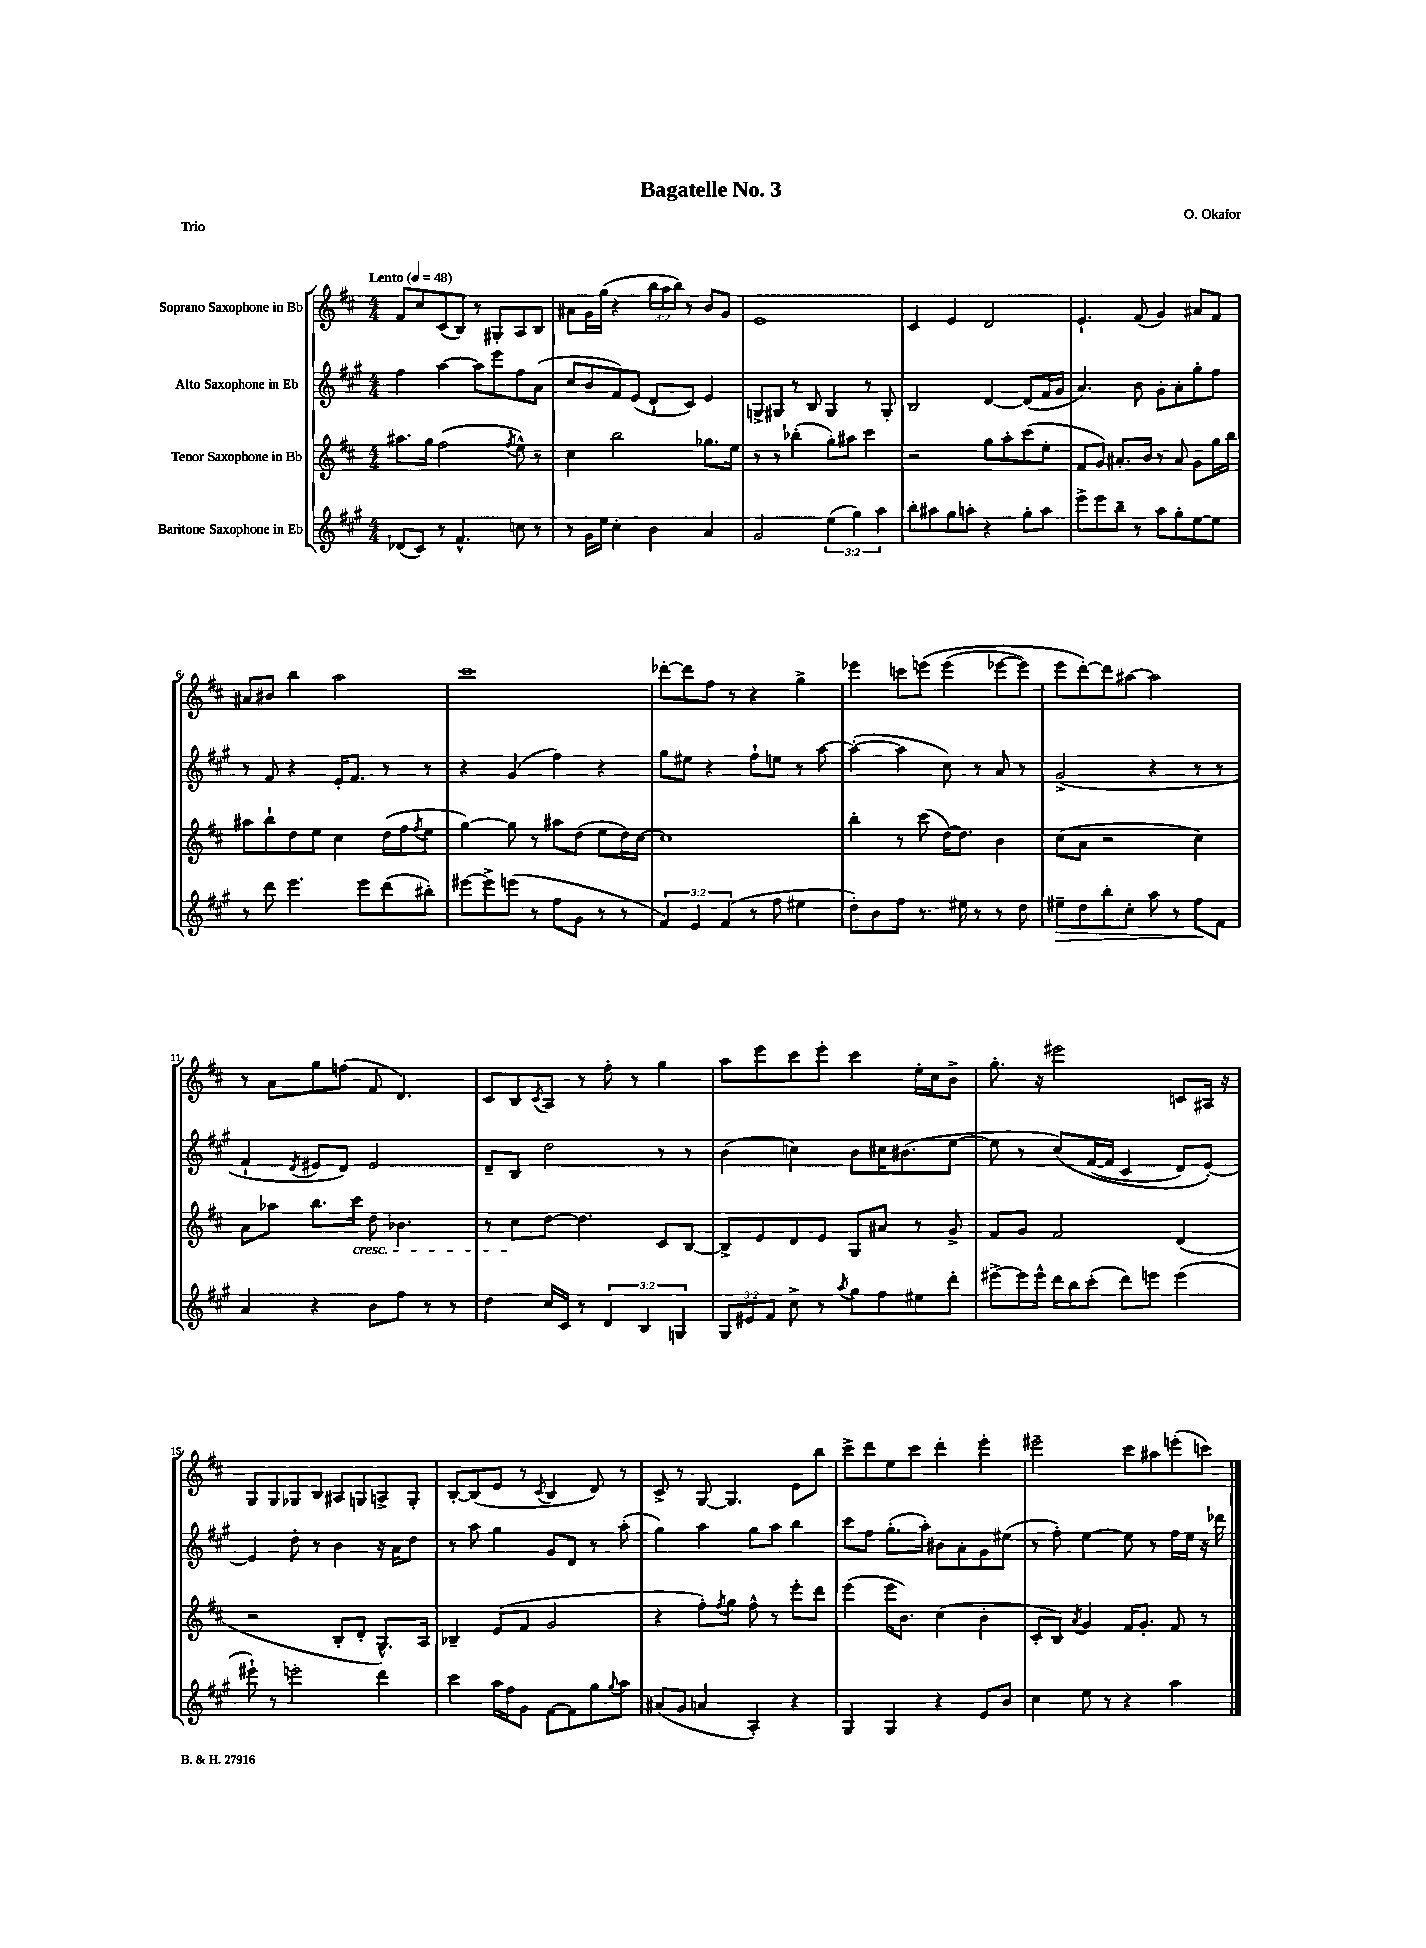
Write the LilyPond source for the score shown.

\header { title = "Bagatelle No. 3" composer = "O. Okafor" piece = "Trio" }
<<
\new StaffGroup <<
\new Staff = "s0" \with { instrumentName = "Soprano Saxophone in Bb" } {
    \clef treble \key d \major \numericTimeSignature \time 4/4 \override Staff.TupletNumber.text = #tuplet-number::calc-fraction-text \tempo "Lento" 4 = 48
    fis'8 cis''8 cis'8( b8) r8 gis8-. a8 b8 |
    ais'8 g'16 g''16( r4 \tuplet 3/2 { b''16 a''16 b''16) } r8 b'8 g'8 |
    e'1 |
    cis'4 e'4 d'2 |
    e'4.-! fis'8( g'4) ais'8 fis'8 |
    ais'8 bis'8 b''4 a''2 |
    cis'''1 |
    des'''8~-. des'''8 fis''8 r8 r4 g''4-> |
    ees'''4 c'''8 e'''8\( e'''4( ees'''8~ ees'''8) |
    e'''8 d'''8~-.\) d'''8 ais''8~ ais''2 |
    r8 a'8 g''8 f''8( fis'8 d'4.) |
    cis'8 b8 \acciaccatura { cis'8 } a8 r8 fis''8-. r8 g''4 |
    a''8 e'''8 cis'''8 e'''8-. cis'''4 e''16-. cis''16 b'8-> |
    g''8.-. r16 eis'''2 c'8 ais16 r16 |
    g8 g8 ges8 b8 ais8 g8 a8-> g8-. |
    b8~-. b8( e'8 r8 \acciaccatura { cis'8 } b4 d'8) r8 |
    cis'8-> r8 g8~ g4. e'8 b''8 |
    cis'''8-> d'''8 e''8 cis'''8 d'''4-. e'''4-. |
    eis'''2-- cis'''8 ais''8 e'''8-.( c'''8) \bar "|." |
}
\new Staff = "s1" \with { instrumentName = "Alto Saxophone in Eb" } {
    \clef treble \key a \major \numericTimeSignature \time 4/4
    fis''4 a''4~ a''8 e'''8 fis''8 a'8( |
    cis''8 b'8 fis'8) e'8( d'8-! cis'8) e'4 |
    g8-> gis8 r8 b8 gis4 r8 gis8-. |
    b2 d'4~ d'8( fis'16 gis'16 |
    a'4.) b'8 gis'8-. a'8-. gis''8-. fis''8 |
    r8 fis'8 r4 e'16-. fis'8. r8 r8 |
    r4 gis'4( fis''4) r4 |
    gis''8 eis''8 r4 fis''8-! e''8 r8 a''8~ |
    a''4~-.( a''4 cis''8) r8 a'8 r8 |
    gis'2->( r4 r8 r8 |
    fis'4-! \acciaccatura { d'8 } eis'8 d'8) eis'2 |
    d'8-- b8 d''2 r8 r8 |
    b'4( c''4) b'8 cis''16 bis'8.( e''8~ |
    e''8 r8 cis''8)\( fis'16~( fis'16 cis'4 d'8) e'8~-.\) |
    e'4 d''8-. r8 b'4 r16 a'16 d''8 |
    r8 a''8 gis''4 gis'8 d'8 r8 a''8-.( |
    gis''4) a''4 gis''8 a''8 b''4 |
    cis'''8 fis''8 gis''8.-.( a''16-.) bis'8 a'8-. gis'8 eis''8( |
    r8 fis''8-.) e''4~ e''8 r8 fis''16 e''16 r16 des'''16 \bar "|." |
}
\new Staff = "s2" \with { instrumentName = "Tenor Saxophone in Bb" } {
    \clef treble \key d \major \numericTimeSignature \time 4/4
    ais''8. g''16 fis''2( \acciaccatura { fis''8 } e''8-^) r8 |
    cis''4 b''2 ges''8. e''16 |
    r8 r8 bes''4-.( g''8-.) ais''8 cis'''4 |
    r2 g''8 a''8-. cis'''8( e''8-. |
    fis'8 g'8) ais'8.-. b'16 r8 ais'8 g'8 g''16 b''16 |
    ais''8 b''8-! d''8 e''8 cis''4 d''16( fis''16 \acciaccatura { fis''8 } e''8 |
    g''4~) g''8 r8 ais''8 d''8( e''8 d''16) cis''16~ |
    cis''1 |
    b''4-. r8 cis'''8( d''16~) d''8. b'4 |
    cis''8( a'8 r2 cis''4) |
    a'8 aes''8 b''8. cis'''16\cresc d''8 bes'4. |
    r8 cis''8\! d''8~ d''4. cis'8 b8~ |
    b8-> e'8 d'8 e'8 g8 ais'8 r8 g'8-> |
    fis'8 g'8 fis'2 d'4( |
    r2 b8-. d'8-. g8.-^) a16 |
    bes4-- e'8( fis'8 g'2 |
    r4 fis''8-.) \acciaccatura { fis''8 } g''8 fis''8-^ r8 e'''8-. d'''8 |
    e'''4( e'''16 b'8.) cis''4( b'4-. |
    cis'8-. b8) \acciaccatura { a'8 } g'4 fis'16 g'8.-. fis'8 r8 \bar "|." |
}
\new Staff = "s3" \with { instrumentName = "Baritone Saxophone in Eb" } {
    \clef treble \key a \major \numericTimeSignature \time 4/4 \override Staff.TupletNumber.text = #tuplet-number::calc-fraction-text
    des'8( cis'8) r8 fis'4.-^ c''8 r8 |
    r8 gis'16 e''16 cis''4-. b'4 a'4 |
    gis'2 \tuplet 3/2 { e''4( gis''4) a''4 } |
    b''8-. ais''8 gis''8 a''8-. r4 gis''8-. a''8 |
    e'''8-> e'''8 b''8-- r8 a''8 gis''8-. e''8~ e''8 |
    r8 d'''8 e'''4. e'''8 d'''8( bis''8-.) |
    eis'''8~ eis'''8-> e'''8( r8 fis''8 gis'8 r8 r8 |
    \tuplet 3/2 { fis'4) e'4 fis'4( } r8 fis''8 eis''4 |
    d''8-.) b'8 fis''8 r8. eis''16 r8 r8 d''8 |
    eis''8--\> d''8 b''8-. cis''8-. a''8 r8 fis''8\! fis'8 |
    a'4 r4 b'8 fis''8 r8 r8 |
    d''4 cis''16 cis'16 r8 \tuplet 3/2 { d'4 b4 g4 } |
    \tuplet 3/2 { gis8 eis'8 fis'8 } cis''8-> r8 \acciaccatura { a''8 } gis''8 fis''8 eis''8 d'''8-. |
    eis'''8~-> eis'''16 eis'''16-^ d'''16 b''16 cis'''8-.( d'''8) e'''8 e'''4( |
    eis'''8-!) r8 e'''2-. d'''4 |
    cis'''4 a''16 fis''16 gis'8 fis'8~ fis'8 gis''8 \appoggiatura { gis''8 } a''8 |
    ais'8( gis'8 a'4 a4-.) r4 |
    gis4 gis4 r4 e'8 b'8 |
    cis''4 e''8 r8 r4 a''4 \bar "|." |
}
>>
>>
